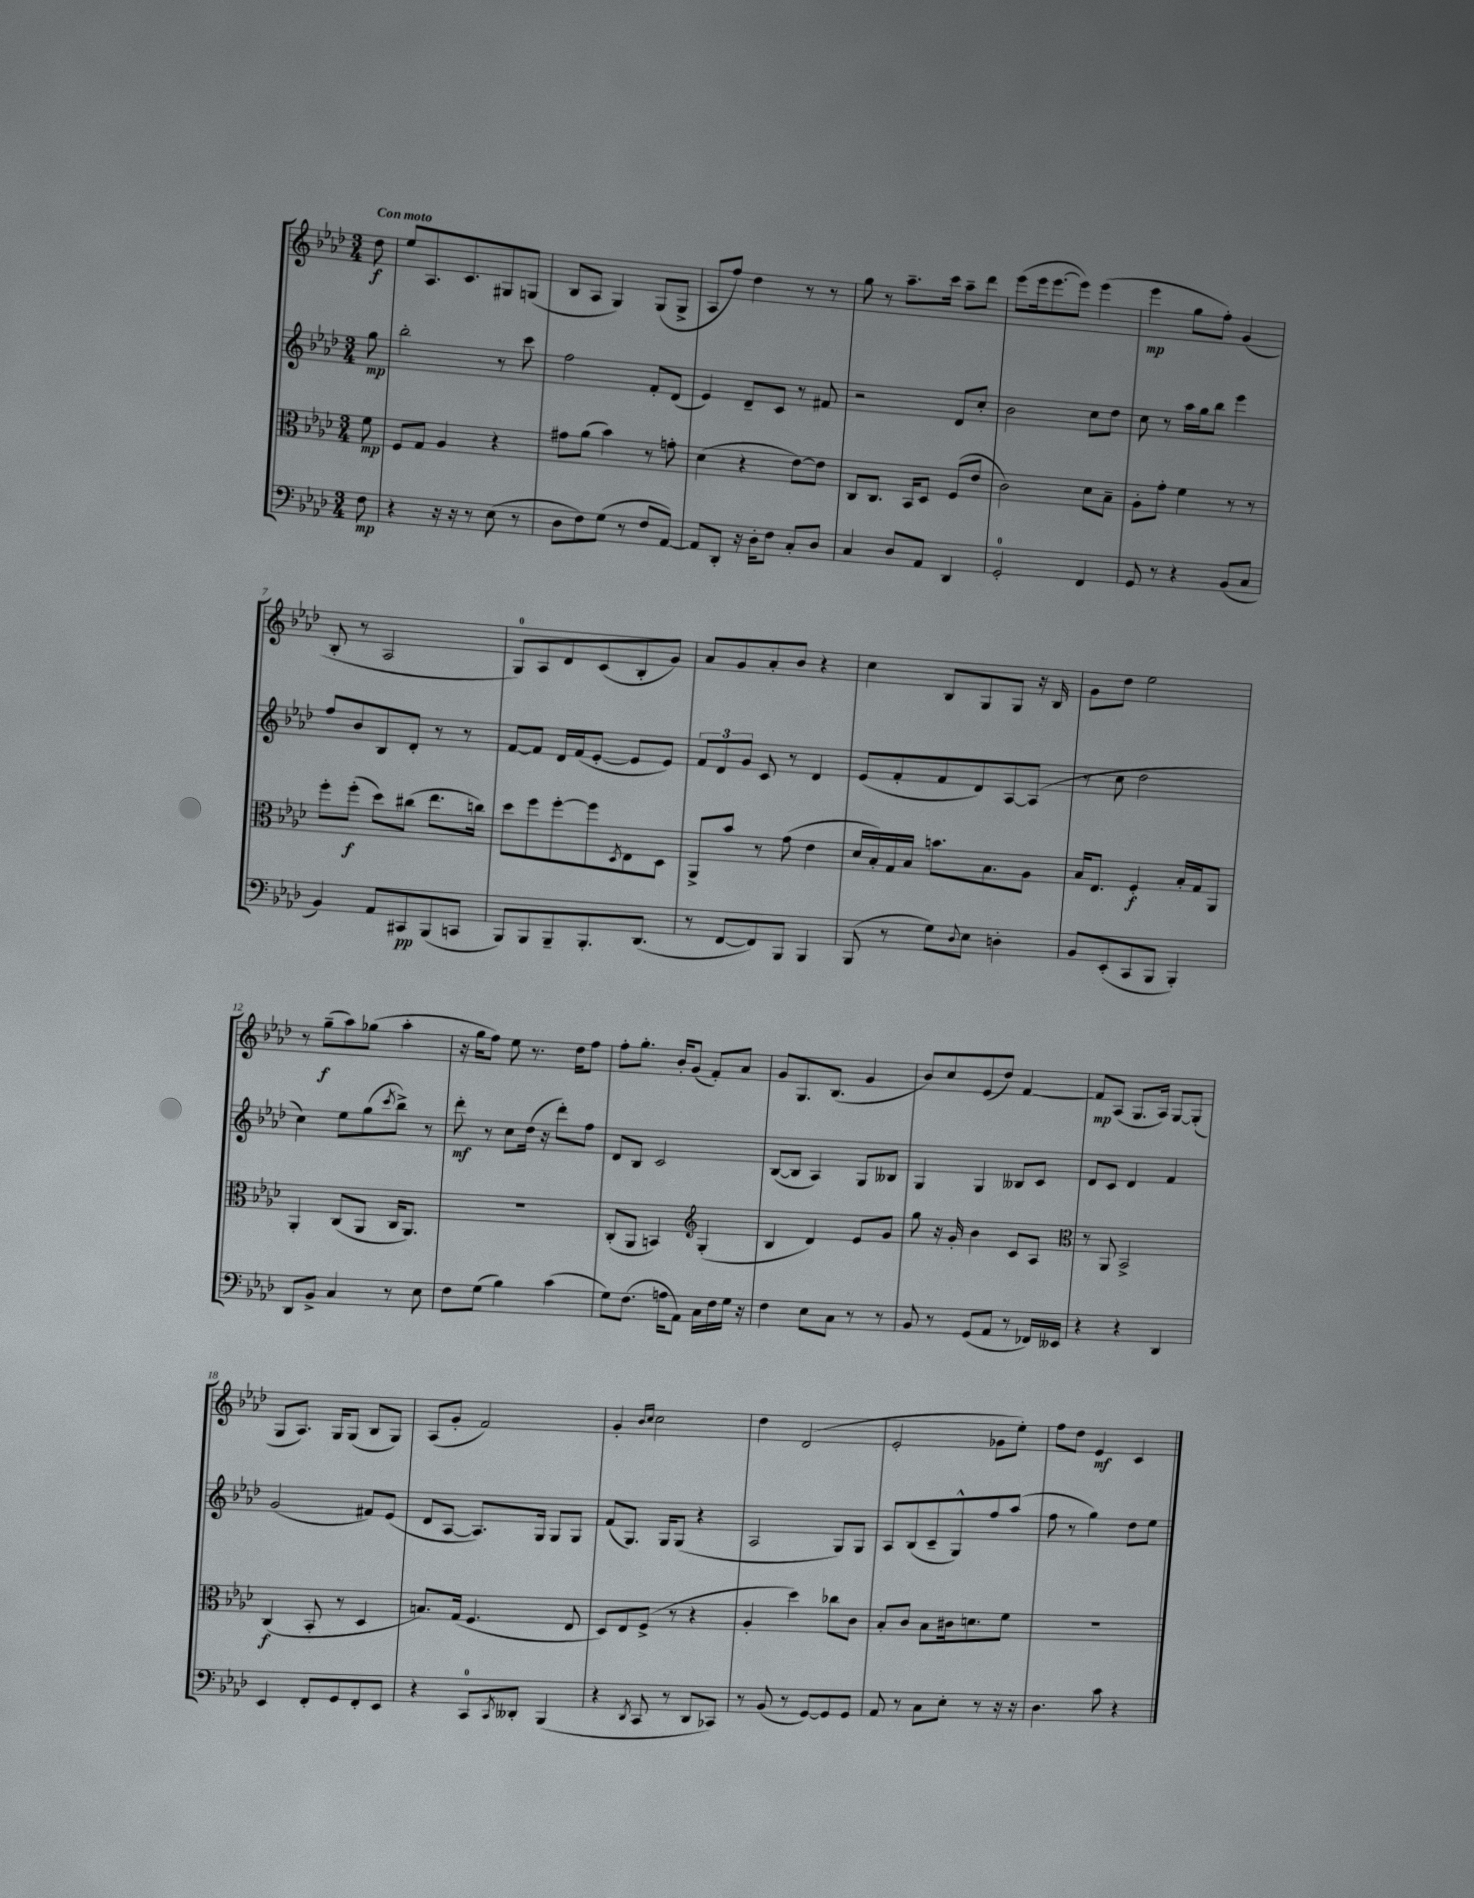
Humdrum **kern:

**kern	**dynam	**kern	**dynam	**kern	**dynam	**kern	**dynam
*part4	*part4	*part3	*part3	*part2	*part2	*part1	*part1
*staff4	*staff4	*staff3	*staff3	*staff2	*staff2	*staff1	*staff1
*clefF4	*	*clefC3	*	*clefG2	*	*clefG2	*
*k[b-e-a-d-]	*	*k[b-e-a-d-]	*	*k[b-e-a-d-]	*	*k[b-e-a-d-]	*
*M3/4	*	*M3/4	*	*M3/4	*	*M3/4	*
=	=	=	=	=	=	=	=
!	!	!	!	!	!	!LO:TX:a:B:t=Con moto	!
8F\	mp	8f\	mp	8gg\	mp	8dd-\	f
=1	=1	=1	=1	=1	=1	=1	=1
4r	.	8F/L	.	2bb-'\	.	8ee-/L	.
.	.	8G/J	.	.	.	8.A-/	.
16r	.	4A-/	.	.	.	.	.
16r	.	.	.	.	.	8.c/	.
8r	.	.	.	.	.	.	.
(8E-\	.	4r	.	8r	.	8G#X/	.
8r	.	.	.	8ccc\	.	(8Gn/J	.
=2	=2	=2	=2	=2	=2	=2	=2
8D-\L	.	8g#X\L	.	2ff\	.	8B-/L	.
8F\)	.	(8a-\J	.	.	.	8A-/J	.
(8G\J	.	4b-\)	.	.	.	4G/)	.
8r	.	.	.	.	.	.	.
8F/L	.	8r	.	8f'/L	.	(8G/L	.
[8AA-/J)	.	8gn'\	.	(8d-/J	.	8G^/J	.
=3	=3	=3	=3	=3	=3	=3	=3
8AA-/L]	.	(4d-\	.	4e-/)	.	8A-/L	.
8DD-'/J	.	.	.	.	.	8ff/J)	.
16r	.	4r	.	8d-~/L	.	4dd-\	.
16D-'\KL	.	.	.	.	.	.	.
8F\J	.	.	.	8c/J	.	.	.
8C'/L	.	[8e-\L)	.	8r	.	8r	.
8D-/J	.	8e-\J]	.	8f#X/	.	8r	.
=4	=4	=4	=4	=4	=4	=4	=4
4C/	.	8C/L	.	2r	.	8gg\	.
.	.	8.C/J	.	.	.	8r	.
8D-/L	.	.	.	.	.	8.aa-~\L	.
.	.	16BB-/KL	.	.	.	.	.
8AA-/J	.	8D-/J	.	.	.	.	.
.	.	.	.	.	.	16ccc\Jk	.
4DD-/	.	(8F/L	.	8d-/L	.	8aa-~\L	.
.	.	8e-/J	.	8cc'/J	.	8ddd-\J	.
=5	=5	=5	=5	=5	=5	=5	=5
2GG'/	.	2c\)	.	2b-\	.	(8eee-\L	.
.	.	.	.	.	.	16eee-\k	.
.	.	.	.	.	.	[8.eee-\	.
.	.	.	.	.	.	8eee-\J])	.
4FF/	.	8d-\L	.	8cc\L	.	(4eee-\	.
.	.	8B-~\J	.	8dd-\J	.	.	.
=6	=6	=6	=6	=6	=6	=6	=6
8GG/	.	8A-'\L	.	8cc\	.	4eee-\	mp
8r	.	8g'\J	.	8r	.	.	.
4r	.	4f\	.	16aa-\LL	.	8gg\L	.
.	.	.	.	16gg\J	.	.	.
.	.	.	.	8bb-\J	.	8ff'\J)	.
(8BB-/L	.	8r	.	4eee-\	.	(4g/	.
8C/J	.	8r	.	.	.	.	.
!!LO:LB:g=z
=7	=7	=7	=7	=7	=7	=7	=7
4BB-/)	.	8ff'\L	.	8ff/L	.	8B-'/	.
.	.	(8ff'\J	f	8b-/	.	8r	.
8AA-/L	.	8dd-\L)	.	8B-/	.	2A-/	.
8CC#X/	pp	(8cc#X\J	.	8d-'/J	.	.	.
(8BBB-/	.	8.ee-\L	.	8r	.	.	.
8CCn/J	.	.	.	8r	.	.	.
.	.	16ccn\Jk)	.	.	.	.	.
=8	=8	=8	=8	=8	=8	=8	=8
8BBB-/L)	.	8dd-\L	.	[8f/L	.	8G/L)	.
8BBB-/	.	8ff\	.	8f/J]	.	8A-/	.
8BBB-~/	.	[8ff'\	.	16d-/LL	.	8d-/	.
.	.	.	.	(16f/J	.	.	.
8.BBB-'/	.	8ff\]	.	[8e-'/J	.	(8c/	.
.	.	8qD-/	.	.	.	.	.
.	.	8E-\	.	8e-/L]	.	8B-'/	.
(8.DD-/J	.	.	.	.	.	.	.
.	.	8D-\J	.	8e-/J)	.	8g/J)	.
=9	=9	=9	=9	=9	=9	=9	=9
8r	.	8AA-^/L	.	12f/L	.	8a-/L	.
.	.	.	.	12d-/	.	.	.
[8FF/L	.	8b-/J	.	.	.	8g/	.
.	.	.	.	12g/J	.	.	.
8FF/])	.	8r	.	8c/	.	8a-'/	.
8BBB-/J	.	(8g\	.	8r	.	8b-/J	.
4BBB-/	.	4e-\	.	4d-/	.	4r	.
=10	=10	=10	=10	=10	=10	=10	=10
(8BBB-/	.	16d-/LL	.	(8e-/L	.	4cc\	.
.	.	16B-'/)	.	.	.	.	.
8r	.	16G/	.	8f'/	.	.	.
.	.	16B-/JJ	.	.	.	.	.
8G\L)	.	8.bn\L	.	8f/	.	8B-/L	.
8qqD-/	.	.	.	.	.	.	.
8E-\J	.	.	.	8d-/)	.	8G/	.
.	.	8.B-\	.	.	.	.	.
4Dn'\	.	.	.	[8A-/	.	8G/J	.
.	.	8A-\J	.	(8A-/J]	.	16r	.
.	.	.	.	.	.	16B-/	.
=11	=11	=11	=11	=11	=11	=11	=11
8BB-/L	.	16B-/KL	.	8r	.	8g\L	.
.	.	8.E-/J	.	.	.	.	.
(8EE-'/	.	.	.	8cc\	.	8dd-\J	.
8CC/	.	4F'/	f	2dd-\	.	2ee-\	.
8BBB-/J	.	.	.	.	.	.	.
4BBB-'/)	.	16B-'/LL	.	.	.	.	.
.	.	16G/J	.	.	.	.	.
.	.	8AA-/J	.	.	.	.	.
!!LO:LB:g=z
=12	=12	=12	=12	=12	=12	=12	=12
8DD-/L	.	4AA-'/	.	4cc\)	.	8r	.
8BB-^/J	.	.	.	.	.	(8gg~\L	f
4C/	.	(8C/L	.	8ee-\L	.	8aa-\)	.
.	.	8AA-/J	.	(8gg\	.	(8gg-X\J	.
.	.	.	.	8qccc/	.	.	.
8r	.	16C/KL	.	8bb-^\J)	.	4aa-'\	.
.	.	8.AA-/J)	.	.	.	.	.
8E-\	.	.	.	8r	.	.	.
=13	=13	=13	=13	=13	=13	=13	=13
8F\L	.	2.r	.	8ddd-'\	mf	16r	.
.	.	.	.	.	.	16gg\KL	.
(8G\J	.	.	.	8r	.	8ff\J)	.
4B-\)	.	.	.	8cc\L	.	8ee-\	.
.	.	.	.	(16dd-\Jk	.	8.r	.
.	.	.	.	16r	.	.	.
(4c\	.	.	.	8ddd-'\L)	.	.	.
.	.	.	.	.	.	16dd-\KL	.
.	.	.	.	8ff\J	.	8ff\J	.
=14	=14	=14	=14	=14	=14	=14	=14
8G\L)	.	(8C'/L	.	8d-/L	.	8ff'\L	.
(8.F\J	.	8AA-/J	.	8B-/J	.	8.gg'\J	.
.	.	4BBn/)	.	2c/	.	.	.
16An\KL	.	.	.	.	.	16b-'/KL	.
8AA-\J)	.	.	.	.	.	(8g/J	.
*	*	*clefG2	*	*	*	*	*
16C\LL	.	(4G'/	.	.	.	8f'/L)	.
16F\	.	.	.	.	.	.	.
16G\JJ	.	.	.	.	.	8a-/J	.
16r	.	.	.	.	.	.	.
=15	=15	=15	=15	=15	=15	=15	=15
4F\	.	4B-/	.	([8B-/L	.	8g/L	.
.	.	.	.	8B-/J]	.	8.G/	.
8E-\L	.	4d-/)	.	4A-/)	.	.	.
.	.	.	.	.	.	(8.B-/J	.
8C\J	.	.	.	.	.	.	.
8r	.	8e-/L	.	8G/L	.	4g/	.
8r	.	8g/J	.	8B--X/J	.	.	.
=16	=16	=16	=16	=16	=16	=16	=16
8BB-/	.	8gg\	.	4G/	.	8b-/L)	.
8r	.	16r	.	.	.	8cc/	.
.	.	16g'/	.	.	.	.	.
(8GG/L	.	4b-\	.	4G/	.	(8e-/	.
8AA-/J	.	.	.	.	.	8dd-/J)	.
8r	.	8c/L	.	8B--X/L	.	[4f/	.
16FF-X/LL)	.	8A-/J	.	8c/J	.	.	.
16EE--X/JJ	.	.	.	.	.	.	.
=17	=17	=17	=17	=17	=17	=17	=17
*	*	*clefC3	*	*	*	*	*
4r	.	8r	.	8d-/L	.	8f/L]	mp
.	.	8AA-/	.	8c/J	.	(8A-/J	.
4r	.	2BB-^/	.	4d-/	.	8.G/L	.
.	.	.	.	.	.	16A-/Jk)	.
4DD-/	.	.	.	4f/	.	[8G/L	.
.	.	.	.	.	.	(8G'/J]	.
!!LO:LB:g=z
=18	=18	=18	=18	=18	=18	=18	=18
4EE-/	.	(4C/	f	(2g/	.	8G/L	.
.	.	.	.	.	.	8.A-/J)	.
8FF'/L	.	8BB-'/	.	.	.	.	.
.	.	.	.	.	.	16G/KL	.
8GG/	.	8r	.	.	.	(8G/J	.
8FF'/	.	4D-/	.	8f#X/L)	.	8B-/L	.
8EE-/J	.	.	.	(8e-/J	.	8G/J)	.
=19	=19	=19	=19	=19	=19	=19	=19
4r	.	8.Bn/L)	.	8d-/L	.	(8A-/L	.
.	.	.	.	[8A-/J	.	8g'/J	.
.	.	(16G/Jk	.	.	.	.	.
8CC/L	.	4.F/	.	8.A-/L])	.	2f/)	.
8qCC/	.	.	.	.	.	.	.
8DD--X'/J	.	.	.	.	.	.	.
.	.	.	.	16G/Jk	.	.	.
(4BBB-/	.	.	.	8G/L	.	.	.
.	.	8E-/	.	8G/J	.	.	.
=20	=20	=20	=20	=20	=20	=20	=20
4r	.	8D-/L)	.	(8f/L	.	4g'/	.
.	.	8E-/	.	8.G/J)	.	.	.
.	.	.	.	.	.	16qqb-/LL	.
8qDD-/	.	.	.	.	.	16qqcc/JJ	.
8CC/	.	(8F^/J	.	.	.	2cc\	.
.	.	.	.	16G/KL	.	.	.
8r	.	8r	.	(8G/J	.	.	.
8DD-/L	.	4r	.	4r	.	.	.
8CC-X/J)	.	.	.	.	.	.	.
=21	=21	=21	=21	=21	=21	=21	=21
8r	.	4A-'/	.	2A-/	.	4dd-\	.
(8BB-/	.	.	.	.	.	.	.
8r	.	4dd-\)	.	.	.	(2d-/	.
[8GG/L)	.	.	.	.	.	.	.
8GG/]	.	8cc-X\L	.	8G/L)	.	.	.
8GG/J	.	8c\J	.	8G/J	.	.	.
=22	=22	=22	=22	=22	=22	=22	=22
8AA-/	.	8B-'/L	.	8A-/L	.	2e-'/	.
8r	.	8c/J	.	(8B-/	.	.	.
8C\L	.	8B-\L	.	8c~/	.	.	.
8E-'\J	.	16c#X\k	.	8G^^/)	.	.	.
.	.	8.dn\	.	.	.	.	.
8r	.	.	.	8ff/	.	8g-X\L	.
16r	.	8f\J	.	(8aa-/J	.	8ee-'\J)	.
16r	.	.	.	.	.	.	.
=23	=23	=23	=23	=23	=23	=23	=23
4.D-\	.	2.r	.	8ff\	.	8ff\L	.
.	.	.	.	8r	.	8dd-\J	.
.	.	.	.	4gg\)	.	4e-/	mf
8c\	.	.	.	.	.	.	.
4r	.	.	.	8dd-\L	.	4c/	.
.	.	.	.	8ee-\J	.	.	.
==	==	==	==	==	==	==	==
*-	*-	*-	*-	*-	*-	*-	*-
